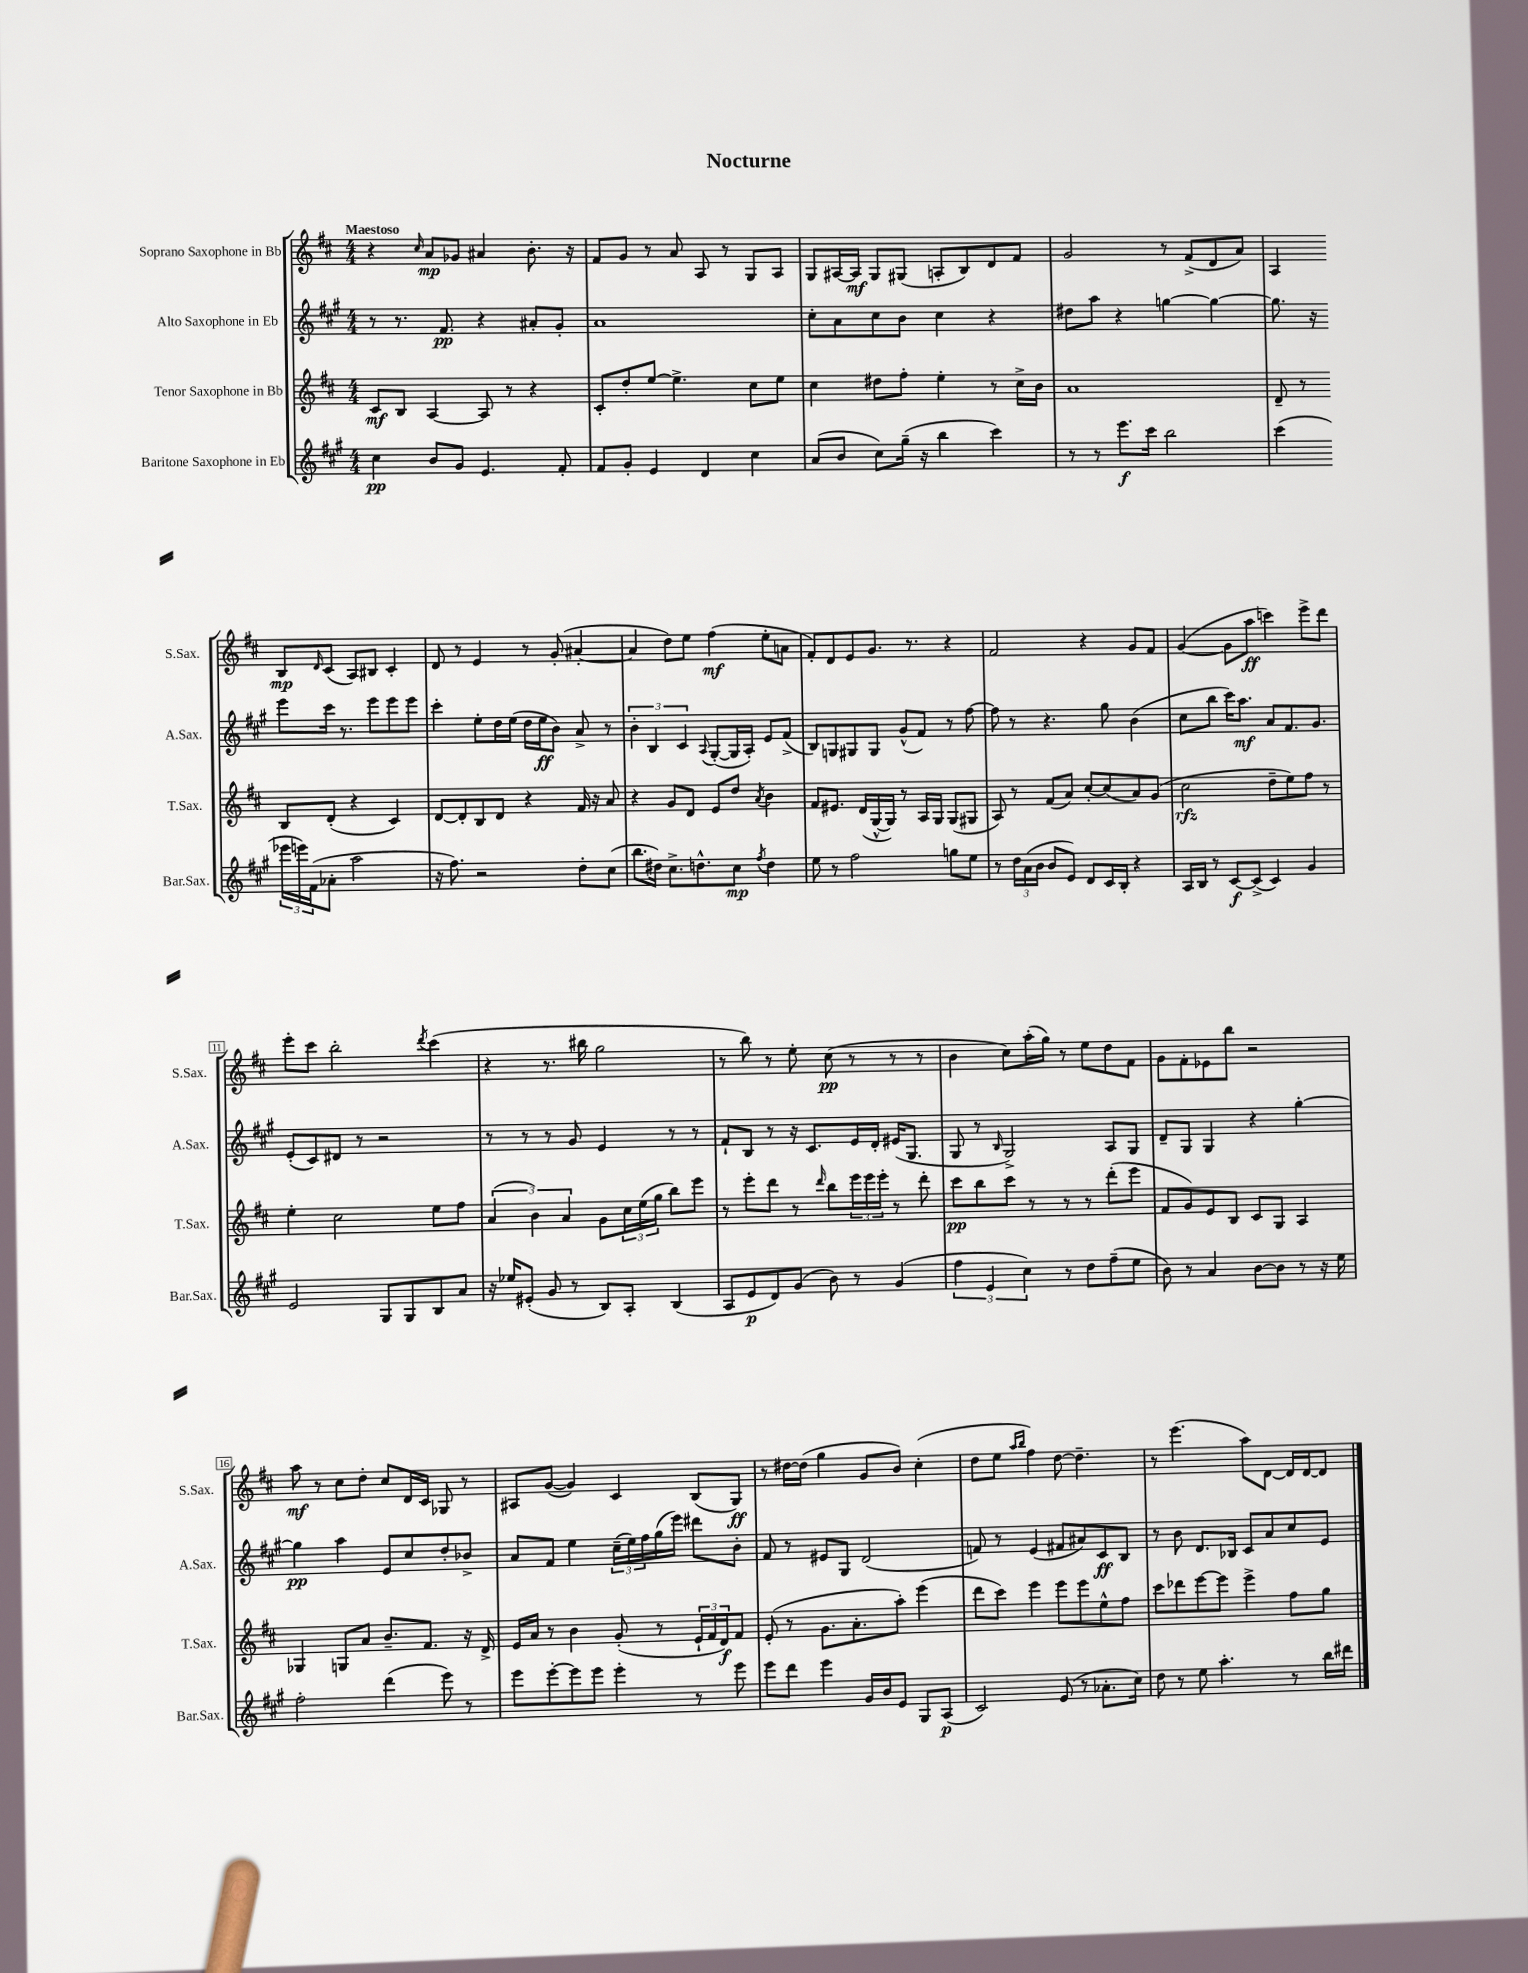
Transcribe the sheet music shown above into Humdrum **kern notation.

**kern	**kern	**kern	**kern
*staff4	*staff3	*staff2	*staff1
*clefG2	*clefG2	*clefG2	*clefG2
*k[f#c#g#]	*k[f#c#]	*k[f#c#g#]	*k[f#c#]
*M4/4	*M4/4	*M4/4	*M4/4
4cc#	8c#	8r	4r
.	8B	8.r	.
.	.	.	16qqcc#
8b	[4A	.	8a
.	.	8.f#	.
8g#	.	.	8g-
4.e	8A]	4r	4a#
.	8r	.	.
.	4r	8a#'	8.b'
8f#'	.	8g#'	.
.	.	.	16r
=	=	=	=
8f#	8c#'	1a	8f#
8g#'	8dd'	.	8g
4e	[8ee	.	8r
.	4.ee^]	.	8a
4d	.	.	8A
.	.	.	8r
4cc#	8cc#	.	8G
.	8ee	.	8A
=	=	=	=
(8a	4cc#	8cc#'	8G
8b	.	8a	[16A#
.	.	.	16A#]
8cc#)	8dd#	8cc#	8G
(16gg#~	8ff#'	8b	(8G#
16r	.	.	.
4bb	4ee'	4cc#	8A'
.	.	.	8B)
4ccc#)	8r	4r	8d
.	16cc#^	.	8f#
.	16b	.	.
=	=	=	=
8r	1a	8dd#	2g
8r	.	8aa	.
8.eee	.	4r	.
16ccc#	.	.	.
2bb	.	[4gg	8r
.	.	.	(8f#^
.	.	4gg_	8d
.	.	.	8a)
=	=	=	=
(4ccc#	8d~	8.gg]	4A
.	8r	.	.
.	.	16r	.
24eee-	8B	8eee	8B
24eee)	.	.	.
(24f#	.	.	.
.	.	.	16qqd
8a-'	(8d'	16ccc#	(8c#
.	.	8.r	.
2aa	4r	.	8A)
.	.	8eee	8B#
.	4c#)	8eee	4c#'
.	.	8eee	.
=	=	=	=
16r	[8d	4ccc#'	8d
8.ff#)	.	.	.
.	8d']	.	8r
2r	8B	8ee'	4e
.	8d	16dd	.
.	.	(16ee	.
.	4r	16dd	8r
.	.	16ee	.
.	.	8b)	(8g'
8dd'	16f#	8a^	[4a#'
.	16r	.	.
(8cc#	8a	8r	.
=	=	=	=
8.bb	4r	6b'	4a#]
.	.	6B	.
16dd#)	.	.	.
8.cc#^	8g	.	8dd)
.	.	6c#	.
.	8d	.	8ee
8.dd^^	.	.	.
.	.	8qqA	.
.	8e	([8G#'	(4ff#
8cc#	8dd	16G#]	.
.	.	16A')	.
8qff#	8qa	.	.
4dd	4b	8e	8ee'
.	.	(8f#^	8a
=	=	=	=
8ee	8f#	8B)	8f#')
8r	8.e#	8G	8d
2ff#	.	8G#	8e
.	(16d	.	.
.	[16G^^	8G#	8.g
.	16G])	.	.
.	8r	(8g#^^	.
.	.	.	8.r
.	16A	8f#)	.
.	16G	.	.
8gg	(8G	8r	4r
8ee	8G#	[8ff#	.
=	=	=	=
8r	8A)	8ff#]	2f#
24dd	8r	8r	.
(24a	.	.	.
24b	.	.	.
8b	(8f#	4.r	.
8e)	8a)	.	.
8d	[8cc#'	.	4r
16c#	(8cc#]	8gg#	.
16B'	.	.	.
4r	8a)	(4b	8g
.	(8g	.	8f#
=	=	=	=
16A	2cc#	8cc#	([4g
16B	.	.	.
8r	.	8bb	.
[8c#	.	16ccc#)	8g]
.	.	8.aa	.
(8c#^]	.	.	8aa
4c#)	8dd~	8a	4ccc)
.	8ee)	8.f#	.
4g#	8ff#	.	8eee^
.	.	8.g#	.
.	8r	.	8ddd
=	=	=	=
2e	4ee'	(8e'	8eee'
.	.	8c#)	8ccc#
.	2cc#	8d#	2bb'
.	.	8r	.
8G#	.	2r	.
8G#	.	.	.
.	.	.	8qddd
8B	8ee	.	(4ccc#
8a	8ff#	.	.
=	=	=	=
16r	(6a	8r	4r
16ee-	.	.	.
(8e#'	.	8r	.
.	6b)	.	.
8g#	.	8r	8.r
.	6a	.	.
8r	.	8g#	.
.	.	.	16bb#
8B)	8g	4e	2gg
8A'	24cc#	.	.
.	(24ee	.	.
.	24gg	.	.
(4B	8bb)	8r	.
.	8eee	8r	.
=	=	=	=
8A	8r	8f#`	8r
8e	8eee'	8B	8bb)
8d)	8ddd	8r	8r
(8g#	8r	16r	8ee'
.	.	8.c#	.
.	16qqddd	.	.
8b)	8bb	.	(8cc#
8r	24eee	16e	8r
.	24eee	.	.
.	.	16d'	.
.	24eee'	.	.
(4g#	8r	(16e#	8r
.	.	8.G#	.
.	8ddd'	.	8r
=	=	=	=
6ff#	8ccc#	8G#	4b
.	8bb	8r	.
6e	.	.	.
.	.	16qqB	.
.	8ccc#	2G#^)	8cc#)
6cc#)	.	.	.
.	8r	.	(16aa'
.	.	.	16gg)
8r	8r	.	8r
8dd	8r	.	8ee
(8ff#~	(8ddd'	8A	8dd
8ee	8eee	8G#	8f#
=	=	=	=
8b)	8f#	8d~	8g
8r	8g)	8G#	8f#'
4a	8e	4G#	8e-
.	8B	.	8bb
[8b	8c#	4r	2r
8b]	8G	.	.
8r	4A	[4gg#'	.
16r	.	.	.
16ee	.	.	.
=	=	=	=
2ff#'	4G-	4gg#]	8aa
.	.	.	8r
.	8G	4aa	8cc#
.	8a	.	8dd'
(4ddd	8.b~	8e	8cc#
.	.	8cc#	16d
.	8.f#	.	16c#
8eee)	.	8dd'	8G-
8r	16r	8b-^	8r
.	16d^	.	.
=	=	=	=
8eee	16e	8a	8A#
.	16a	.	.
[8eee'	8r	8f#	([8g
8eee]	4b	4ee	4g])
8eee	.	.	.
4eee'	(8g'	(24cc#~	4c#
.	.	24ee)	.
.	.	24ff#	.
.	8r	(16gg#	.
.	.	16eee)	.
8r	24e`	8ddd#	(8B
.	24f#	.	.
.	24d)	.	.
8eee	8f#	8b'	8G)
=	=	=	=
8eee	(8e'	8f#	8r
8ddd	8r	8r	[16dd#
.	.	.	(16dd#]
4eee	8.g	8e#	4gg
.	.	8G#	.
.	8.a'	.	.
16g#	.	(2d	8g
16b	.	.	.
8e	8aa')	.	8b)
8G#	(4eee	.	(4cc#'
(8A	.	.	.
=	=	=	=
2c#)	8ddd	8f)	8dd
.	8ccc#)	8r	8ee
.	.	.	16qqaa
.	.	.	16qqbb
.	4eee	(4e	4ff#)
(8e	8eee	8f#	[8dd
8r	8eee	8a#)	4.dd~]
8.a-'	8ee^^	8c#	.
.	8ff#	8B	.
16cc#)	.	.	.
=	=	=	=
8dd	8ccc#	8r	8r
8r	8ddd-	8b	(4.eee
8ee	[8eee	8.d	.
4.aa'	8eee]	.	.
.	.	16B-	.
.	4eee^	8c#	8aa)
.	.	8a	[8d
8r	8ff#	8cc#	16d]
.	.	.	[16d
16bb	8gg	8e	8d]
16ddd#	.	.	.
==	==	==	==
*-	*-	*-	*-
